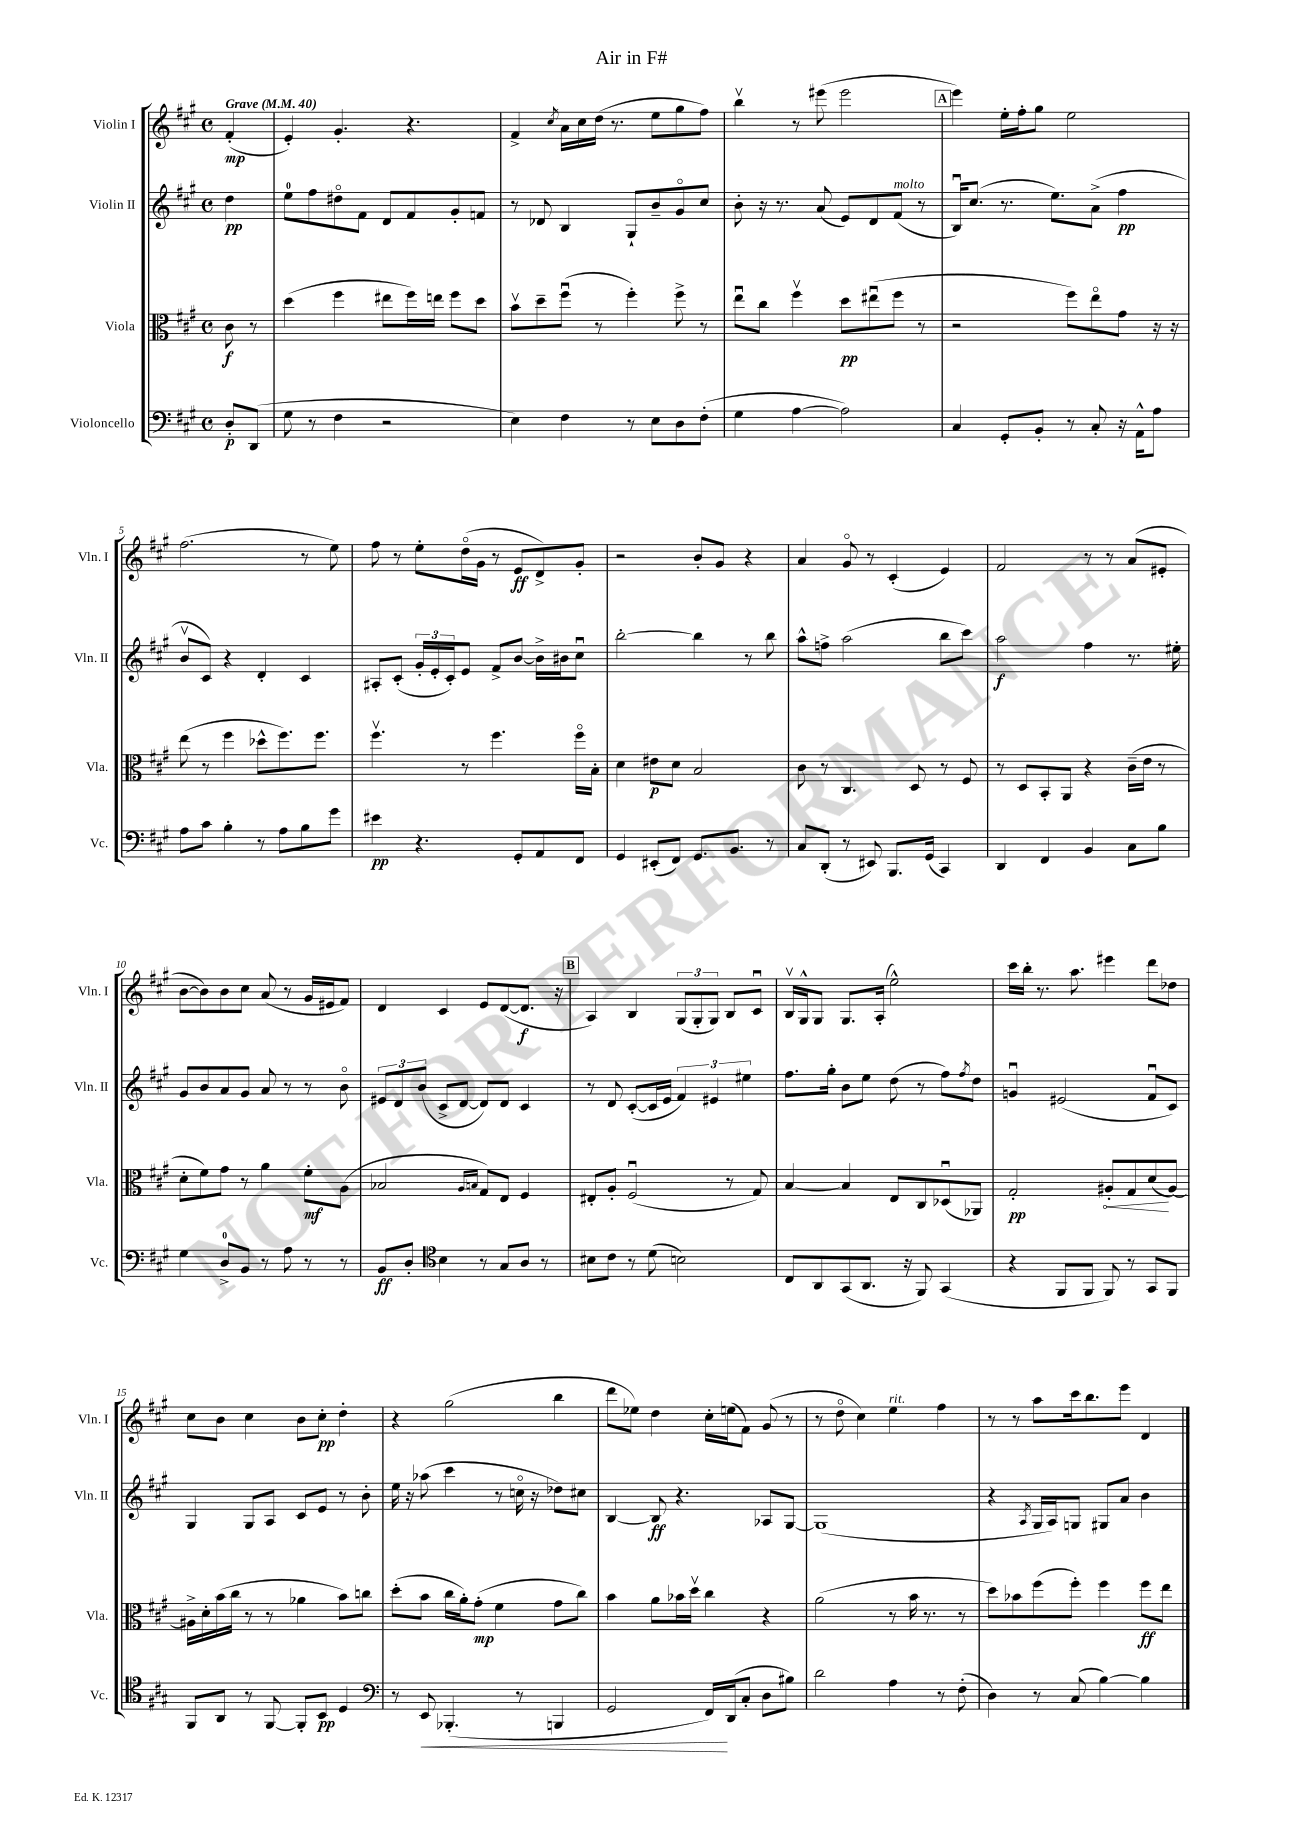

**kern	**kern	**kern	**kern
*staff4	*staff3	*staff2	*staff1
*clefF4	*clefC3	*clefG2	*clefG2
*k[f#c#g#]	*k[f#c#g#]	*k[f#c#g#]	*k[f#c#g#]
*M4/4	*M4/4	*M4/4	*M4/4
*met(c)	*met(c)	*met(c)	*met(c)
*MM40	*MM40	*MM40	*MM40
8D'	8c#	4dd	(4f#'
(8DD	8r	.	.
=	=	=	=
8G#	(4dd	8ee	4e')
8r	.	8ff#	.
4F#	4ff#	8dd#o	4.g#'
.	.	8f#	.
2r	8ee#	8d	.
.	16ff#)	8f#	4.r
.	16ee	.	.
.	8ff#	8g#'	.
.	8dd	8f	.
=	=	=	=
4E)	8bv	8r	4f#^
.	8dd~	8d-	.
.	.	.	8qcc#
4F#	(8ff#u	4B	16a
.	.	.	16cc#
.	8r	.	(16dd
.	.	.	8.r
8r	4ff#')	8G#`	.
8E	.	8b~	8ee
8D	8ff#^	8g#o	8gg#
(8F#'	8r	8cc#	8ff#)
=	=	=	=
4G#	8eeu	8b'	4bbv
.	8cc#	16r	.
.	.	8.r	.
[4A	4ff#v	.	8r
.	.	(8a	(8eee#
2A])	8dd	8e)	2eee#
.	(8ee#u	8d	.
.	8ff#	(8f#	.
.	8r	8r	.
=	=	=	=
4C#	2r	16Bu)	4eee)
.	.	(8.cc#	.
8GG#'	.	8.r	16ee'
.	.	.	16ff#'
8BB'	.	.	8gg#
.	.	8.ee)	.
8r	8ff#)	.	2ee
8C#'	8eeo	(8a^	.
16r	8g#	4ff#	.
16AA^^	.	.	.
8A	16r	.	.
.	16r	.	.
=	=	=	=
8A	(8ee	8bv	(2.ff#
8c#	8r	8c#)	.
4B'	4ff#	4r	.
8r	8dd-^^	4d'	.
8A	8.ff#)	.	.
8B	.	4c#	8r
.	8.ff#	.	.
8g#	.	.	8ee)
=	=	=	=
4e#	4.ff#v	8A#'	8ff#
.	.	(8c#'	8r
4.r	.	24g#'	8ee'
.	.	24e'	.
.	.	24c#')	.
.	8r	8e	(16ddo
.	.	.	16g#
.	4.ff#	8f#^	8r
8GG#'	.	[8b	8e
8AA	.	16b^]	8d^)
.	.	16b#	.
8FF#	16ff#o	8cc#u	8g#'
.	16B'	.	.
=	=	=	=
4GG#	4d	[2bb'	2r
(8EE#'	8e#	.	.
8FF#)	8d	.	.
8.GG#	2B	4bb]	8b'
.	.	.	8g#
8.BB	.	.	.
.	.	8r	4r
8r	.	8bb	.
=	=	=	=
8C#	8c#	8aa^^	4a
(8DD'	8r	8ff^	.
8r	4.C#	(2aa	8g#o
8EE#)	.	.	8r
8.BBB	.	.	(4c#'
.	8D	.	.
(16GG#	.	.	.
4CC#)	8r	8bb	4e)
.	8F#	8ccc#)	.
=	=	=	=
4DD	8r	2aa	2f#
.	8D	.	.
4FF#	8BB'	.	.
.	8AA	.	.
4BB	4r	4ff#	8r
.	.	.	8r
8C#	(16c#~	8.r	(8a
.	16e	.	.
8B	8r	.	8e#'
.	.	16ee#'	.
=	=	=	=
4G#	8d'	8g#	[8b
.	8f#)	8b	8b])
8D^	8g#	8a	8b
8BB	8r	8g#	8cc#
8r	4a	8a	(8a
8A	.	8r	8r
8r	8f#'	8r	16g#
.	.	.	16e#
8r	(8A	8bo	8f#)
=	=	=	=
8BB	2B-	12e#	4d
.	.	12d	.
8D'	.	.	.
.	.	(12b	.
*clefC4	*	*	*
4B	.	8c#^	4c#
.	.	[8d	.
.	16qqA	.	.
.	16qqB	.	.
8r	8G#)	8d])	8e
8G#	8E	8d	([8d
8A	4F#	4c#	8.d]
8r	.	.	.
.	.	.	16r
=	=	=	=
8B#	8E#'	8r	4A)
8c#	8A'	8d	.
8r	(2F#u	([8c#'	4B
(8d	.	16c#]	.
.	.	16e	.
2B)	.	6f#)	(12G#
.	.	.	12G#'
.	.	6e#	12G#)
.	8r	.	8B
.	.	6ee#	.
.	8G#)	.	8c#u
=	=	=	=
8C#	[4B	8.ff#	16Bv
.	.	.	16G#^^
8AA	.	.	8G#
.	.	16gg#'	.
(8GG#	4B]	8b	8.G#
8.AA	.	8ee	.
.	.	.	(16A'
.	8E	(8dd	2ee^^)
16r	.	.	.
8FF#)	8C#	8r	.
(4GG#	(8D-u	8ff#)	.
.	.	8qff#	.
.	8AA-)	8dd	.
=	=	=	=
4r	2G#'	4gu	16ccc#
.	.	.	16bb'
.	.	.	8.r
8FF#	.	(2e#	.
.	.	.	8.aa
8FF#	.	.	.
8FF#)	8A#'	.	4eee#
8r	8G#	.	.
8GG#	(8d	8f#u	8ddd
8FF#	[8A#)	8c#)	8dd-
=	=	=	=
8FF#	16A#^]	4G#	8cc#
.	16d'	.	.
8AA	(16b	.	8b
.	16cc#	.	.
8r	8r	8G#	4cc#
[8FF#	8r	8A	.
8FF#']	4a-	8c#	8b
8BB	.	8e	8cc#'
4D	8b)	8r	4dd'
.	8cc	8b'	.
=	=	=	=
*clefF4	*	*	*
8r	(8dd'	16ee	4r
.	.	16r	.
8EE	8b	(8aa-	.
(4.BBB-'	16cc#	4ccc#	(2gg#
.	16a')	.	.
.	(8g#'	.	.
.	4f#	8r	.
8r	.	16cco	.
.	.	16r	.
4BBB	8g#	8dd-)	4bb
.	8cc#)	8cc#	.
=	=	=	=
2GG#	4b	[4B	8ddd
.	.	.	8ee-)
.	8a	8B]	4dd
.	16b-	4.r	.
.	16ddv	.	.
16FF#)	4cc#	.	16cc#'
(16DD	.	.	(16ee
8C#'	.	.	8f#)
8D	4r	8A-	(8g#
8B#)	.	[8G#	8r
=	=	=	=
2d	(2a	(1G#]	8r
.	.	.	8ddo
.	.	.	4cc#)
4A	8r	.	4ee
.	16b	.	.
.	8.r	.	.
8r	.	.	4ff#
(8F#'	8r	.	.
=	=	=	=
4D)	8dd)	4r	8r
.	8b-	.	8r
.	.	8qA	.
8r	(8ff#	16G#	8aa
.	.	16A)	.
(8C#	8ff#')	8G	16ccc#
.	.	.	8.bb
[4B)	4ff#	8G#	.
.	.	8a	8eee
4B]	8ff#	4b	4d
.	8ee	.	.
==	==	==	==
*-	*-	*-	*-
